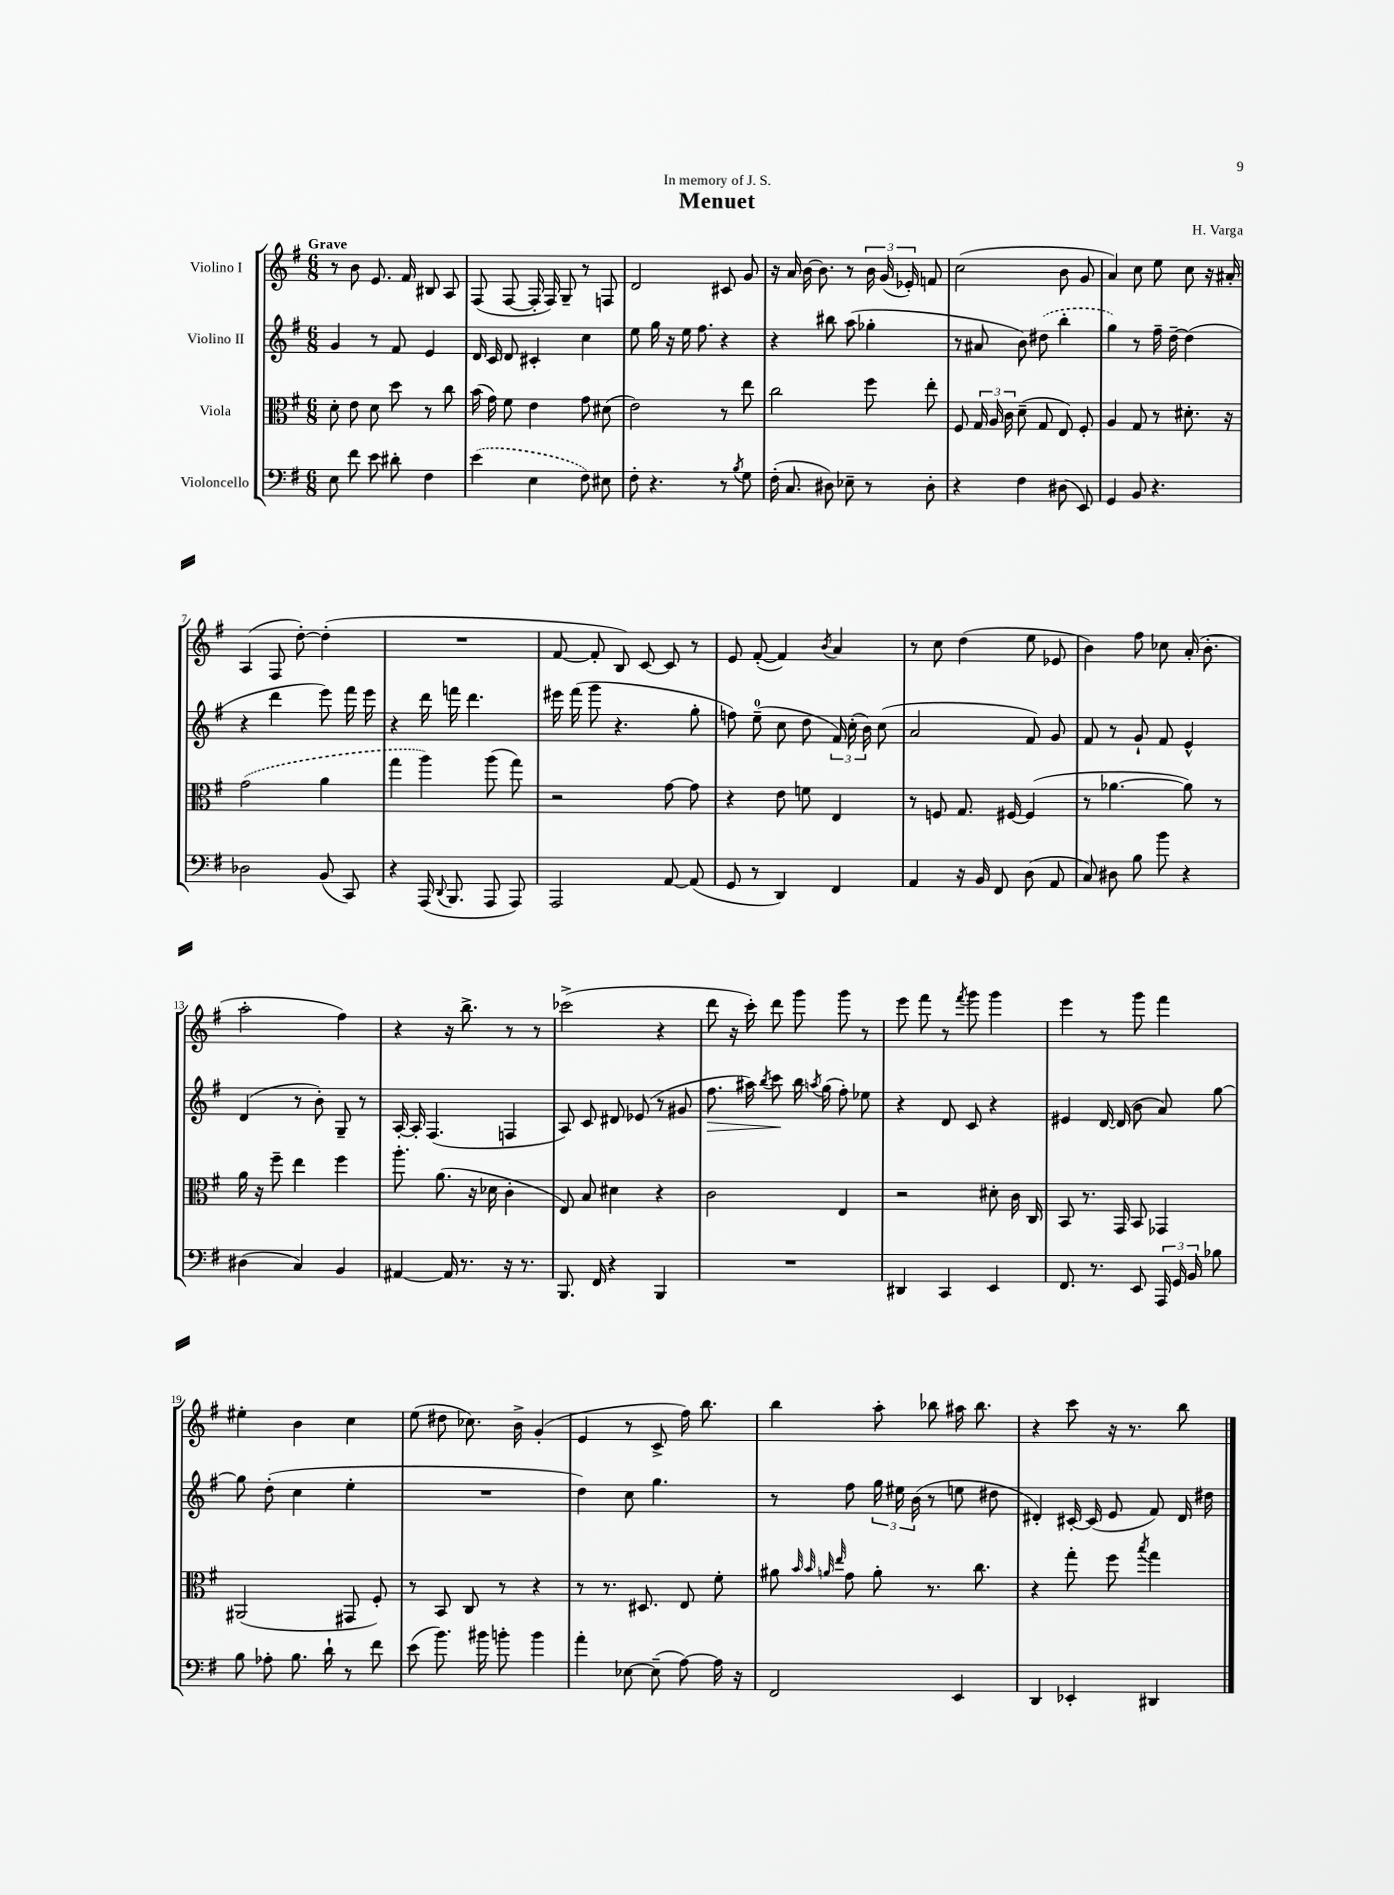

**kern	**kern	**kern	**dynam	**kern
*part4	*part3	*part2	*part2	*part1
*staff4	*staff3	*staff2	*staff2	*staff1
*I"Violoncello	*I"Viola	*I"Violino II	*	*I"Violino I
*clefF4	*clefC3	*clefG2	*	*clefG2
*k[f#]	*k[f#]	*k[f#]	*	*k[f#]
*M6/8	*M6/8	*M6/8	*	*M6/8
=1	=1	=1	=1	=1
!	!	!	!	!LO:TX:a:B:t=Grave
8E\	8d'\	4g/	.	8r
8f#\	8e\	.	.	8b\
8e\	8d\	8r	.	8.e/
8d#X'\	8dd\	8f#/	.	.
.	.	.	.	16f#/
4F#\	8r	4e/	.	8B#X/
.	8cc\	.	.	8A/
=2	=2	=2	=2	=2
(4e\	(16b\	16d/	.	(8F#/
.	16g\)	16c/	.	.
.	8f#\	8d/	.	[8F#/
4E\	4e\	4c#X'/	.	16F#'/]
.	.	.	.	16F#/)
.	.	.	.	8G~/
8F#\)	8g\	4cc\	.	8r
8E#X\	(8d#X\	.	.	8Fn/
=3	=3	=3	=3	=3
8F#'\	2e\)	8ee\	.	2d/
4.r	.	16gg\	.	.
.	.	16r	.	.
.	.	16ee\	.	.
.	.	8.ff#\	.	.
8r	8r	4r	.	8c#X/
8qB/	.	.	.	.
8G\	8ee\	.	.	8g/
=4	=4	=4	=4	=4
(16F#'\	2cc\	4r	.	16r
8.C/	.	.	.	16a/
.	.	.	.	[16b\
.	.	.	.	8.b\]
8D#X\)	.	8bb#X\	.	.
8E-X~\	.	(8aa\	.	8r
8r	8ff#\	4gg-X'\	.	24b\
.	.	.	.	(24g/
.	.	.	.	24e-X'/)
8D#'\	8ee'\	.	.	8fn/
=5	=5	=5	=5	=5
4r	8F#/	8r	.	(2cc\
.	24G/	8a#X/	.	.
.	24A/	.	.	.
.	24c\	.	.	.
4F#\	(8d~\	8b\)	.	.
.	8G/	(8dd#X\	.	.
(8D#X\	8E/)	4bb'\	.	8b\
8EE/)	8F#'/	.	.	8g/
=6	=6	=6	=6	=6
4GG/	4A/	4gg\)	.	4a/)
8BB/	8G/	8r	.	8cc\
4.r	8r	16ff#~\	.	8ee\
.	.	[16dd~\	.	.
.	8.d#X'\	(4dd\]	.	8cc\
.	.	.	.	16r
.	16r	.	.	16a#X'/
!!LO:LB:g=z
=7	=7	=7	=7	=7
2D-X\	(2g\	4r	.	(4A/
.	.	4ddd\	.	8F#/
.	.	.	.	[8dd'\)
(8BB/	4a\	8eee\)	.	(4dd'\]
8CC/)	.	16fff#\	.	.
.	.	16eee\	.	.
=8	=8	=8	=8	=8
4r	4gg\	4r	.	2.r
(16AAA/	4aa\)	16ddd\	.	.
8qqDD/	.	.	.	.
8.BBB/	.	16fffn\	.	.
.	.	4.ddd\	.	.
8AAA/	(8aa\	.	.	.
8AAA/)	8gg\)	.	.	.
=9	=9	=9	=9	=9
2AAA/	2r	16eee#X\	.	[8f#/
.	.	(16fff#\	.	.
.	.	8ggg\	.	8f#'/]
.	.	4.r	.	8B/)
.	.	.	.	[8c/
[8AA/	[8g\	.	.	8c/]
(8AA/]	8g\]	8gg'\	.	8r
=10	=10	=10	=10	=10
8GG/	4r	8ffn\)	.	8e/
8r	.	(8ee~\	.	([8f#'/
4DD/)	8e\	8cc\	.	4f#/])
.	8fn\	8dd\	.	.
.	.	.	.	8qb/
4FF#/	4E/	24f#/)	.	4a/
.	.	(24cc'\	.	.
.	.	24b\)	.	.
.	.	(8cc\	.	.
=11	=11	=11	=11	=11
4AA/	8r	2a/	.	8r
.	8Fn/	.	.	8cc\
16r	8.G/	.	.	(4dd\
16BB/	.	.	.	.
8FF#/	.	.	.	.
.	[16F#X/	.	.	.
(8D\	(4F#/]	8f#/)	.	8ee\
8AA/	.	8g/	.	8e-X/
=12	=12	=12	=12	=12
8C/)	8r	8f#/	.	4b\)
8D#X\	[4.a-X\	8r	.	.
8B\	.	8g`/	.	8ff#\
8b\	.	8f#/	.	8cc-X\
4r	8a-\])	4e^^/	.	(16a'/
.	.	.	.	8.b'\
.	8r	.	.	.
!!LO:LB:g=z
=13	=13	=13	=13	=13
(4D#X\	16a\	(4d/	.	2aa'\
.	16r	.	.	.
.	8ff#~\	.	.	.
4C/)	4ee\	8r	.	.
.	.	8b'\)	.	.
4BB/	4ff#\	8G~/	.	4ff#\)
.	.	8r	.	.
=14	=14	=14	=14	=14
[4AA#X/	8.aa'\	[16A'/	.	4r
.	.	16A'/]	.	.
.	.	(4.F#/	.	.
.	(8.a\	.	.	.
16AA#/]	.	.	.	16r
8.r	.	.	.	8.bb^\
.	16r	.	.	.
.	16d-X\	.	.	.
16r	4c'\	4Fn/	.	8r
8.r	.	.	.	.
.	.	.	.	8r
=15	=15	=15	=15	=15
8.BBB/	8E/)	8A/)	.	(2ccc-X^\
.	8B/	8c/	.	.
16FF#/	.	.	.	.
4r	4d#X\	8d#X/	.	.
.	.	(8e-X/	.	.
4BBB/	4r	8r	.	4r
.	.	8g#X/	.	.
=16	=16	=16	=16	=16
!	!	!	!LO:HP:b	!
2.r	2c\	8.ff#\	>	8ddd\
.	.	.	.	16r
.	.	16aa#X\)	.	16ccc'\)
.	.	8qbb/	.	.
.	.	8ccc\	.	8ddd\
.	.	16bb\	]	8ggg\
.	.	8qaan/	.	.
.	.	(16gg\	.	.
.	4E/	8ff#'\)	.	8ggg\
.	.	8ee-X\	.	8r
=17	=17	=17	=17	=17
4DD#X/	2r	4r	.	8eee\
.	.	.	.	8fff#\
4CC/	.	8d/	.	8r
.	.	.	.	8qfff#/
.	.	8c/	.	8ggg\
4EE/	8d#X'\	4r	.	4ggg\
.	16c\	.	.	.
.	16C/	.	.	.
=18	=18	=18	=18	=18
8.FF#/	8BB/	4e#X/	.	4eee\
.	8.r	.	.	.
8.r	.	.	.	.
.	.	[16d/	.	8r
.	16GG/	(16d/]	.	.
8EE/	8BB/	8b\	.	8ggg\
24AAA/	4GG-X/	8a/)	.	4fff#\
24GG/	.	.	.	.
24BB/	.	.	.	.
8B-X\	.	[8gg\	.	.
!!LO:LB:g=z
=19	=19	=19	=19	=19
8B\	(2AA#X/	8gg\]	.	4ee#X'\
8A-X'\	.	(8dd'\	.	.
8.B\	.	4cc\	.	4b\
16d`\	.	.	.	.
8r	8GG#X/	4ee'\	.	4cc\
8f#\	8F#'/)	.	.	.
=20	=20	=20	=20	=20
(8e\	8r	2.r	.	(8ee\
8.b\)	8BB/	.	.	8dd#X\
.	8C/	.	.	8.cc-X\)
16b#X\	.	.	.	.
8bn'\	8r	.	.	.
.	.	.	.	16b^\
4b\	4r	.	.	(4g'/
=21	=21	=21	=21	=21
4a'\	8r	4dd\)	.	4e/
.	8.r	.	.	.
[8E-X\	.	8cc\	.	8r
.	8.D#X/	.	.	.
(8E-~\]	.	4.gg\	.	8c^/
[8A\)	8E/	.	.	16ff#\)
.	.	.	.	8.bb\
16A\]	8f#'\	.	.	.
16r	.	.	.	.
=22	=22	=22	=22	=22
2FF#/	8a#X\	8r	.	4bb\
.	32qqb/	.	.	.
.	32qqb/	.	.	.
.	32qqan/	.	.	.
.	32qqee/	.	.	.
.	8g\	8ff#\	.	.
.	8a'\	24gg\	.	8aa'\
.	.	24ee#X\	.	.
.	.	(24b\	.	.
.	8.r	8r	.	8bb-X\
4EE/	.	8een\	.	16aa#X\
.	8.cc\	.	.	8.bb-\
.	.	8dd#X\	.	.
=23	=23	=23	=23	=23
4DD/	4r	4d#X'/)	.	4r
4EE-X'/	8gg'\	[16c#X'/	.	8ccc\
.	.	(16c#/]	.	.
.	8ff#\	8e/	.	16r
.	.	.	.	8.r
.	8qbb/	.	.	.
4DD#X/	4gg\	8f#/)	.	.
.	.	16d#/	.	8bb\
.	.	16dd#X\	.	.
==	==	==	==	==
*-	*-	*-	*-	*-
